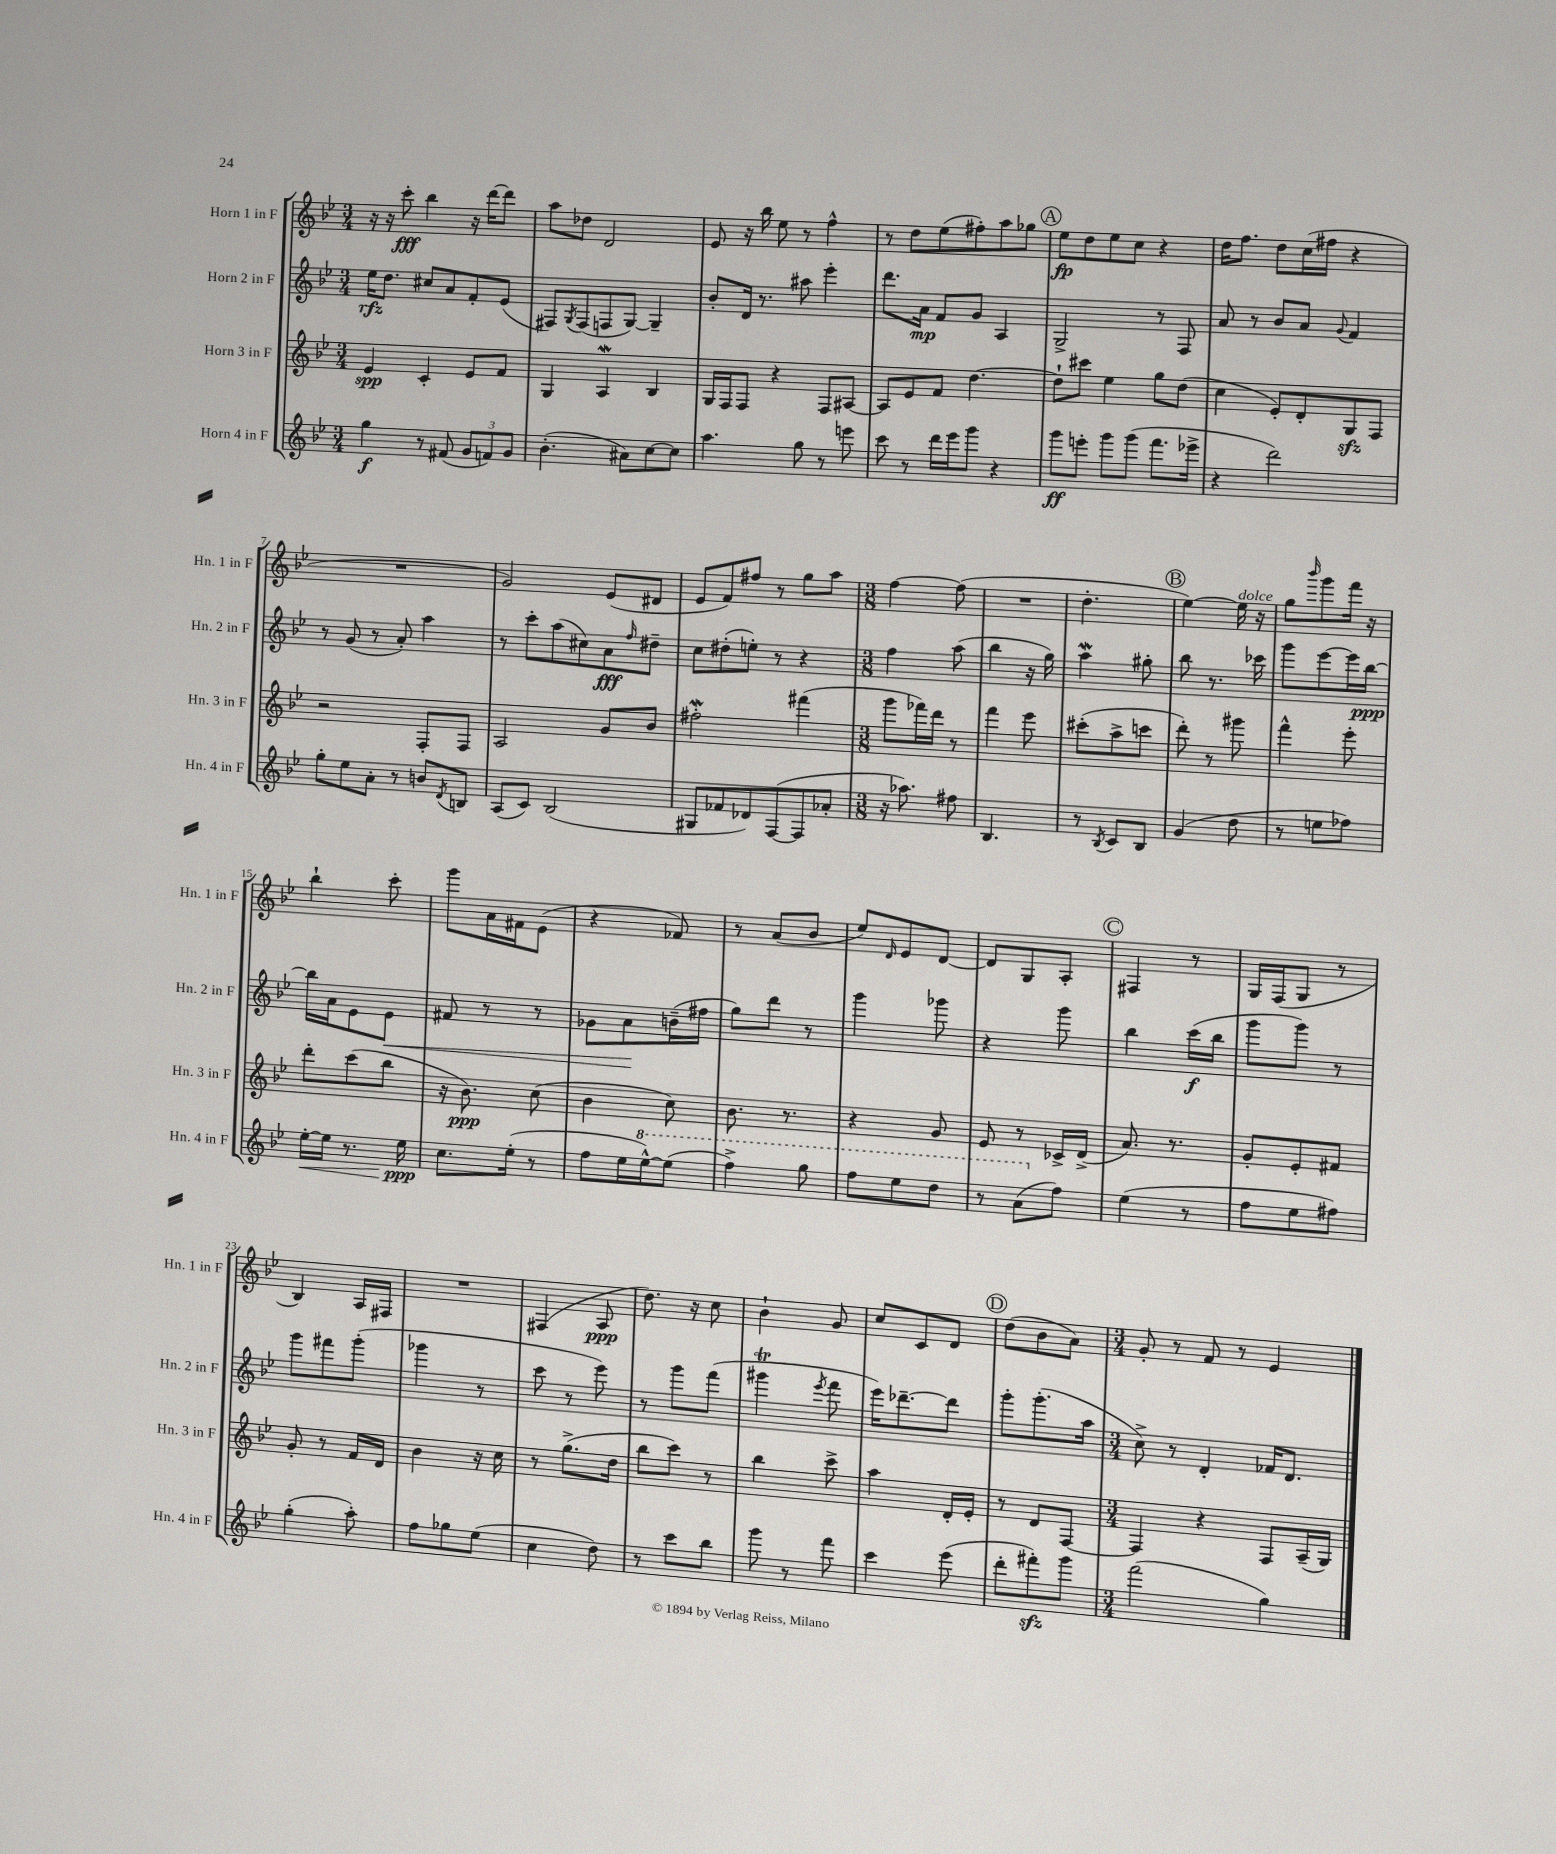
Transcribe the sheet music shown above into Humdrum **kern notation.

**kern	**kern	**kern	**kern
*staff4	*staff3	*staff2	*staff1
*clefG2	*clefG2	*clefG2	*clefG2
*k[b-e-]	*k[b-e-]	*k[b-e-]	*k[b-e-]
*M3/4	*M3/4	*M3/4	*M3/4
4gg\	4e-/	16ee-\LK	16r
.	.	8.dd\J	16r
.	.	.	8ccc'\
8r	4c'/	8cc#/L	4bb-\
(8f#/	.	8a/	.
12g/L	8e-/L	8f'/	16r
.	.	.	[16ddd\LK
12f/)	.	.	.
.	8f/J	(8e-/J	8ddd\]J
12g/J	.	.	.
=	=	=	=
(4.b-'\	4G/	8F#/L)	8aa\L
.	.	8qG/	.
.	.	(8F#/	8dd-\J
.	4A/	8F/	2d/
8a#\L)	.	[8G/J)	.
[8cc\	4B-/	4G~/]	.
8cc\]J	.	.	.
=	=	=	=
4.aa\	16G/LL	8b-'/L	8e-/
.	16F/J	.	.
.	8F/J	16d/Jk	16r
.	.	8.r	16bb-\
.	4r	.	8ee-\
8gg\	.	8aa#\	8r
8r	8F/L	4eee-'\	4ff^^\
8eee\	[8A#/J	.	.
=	=	=	=
8ccc\	8A#/]L	8.ddd\L	8r
8r	8e-/	.	8dd\L
.	.	16a\Jk	.
16ddd\LL	8f/J	8f/L	(8ee-\
16eee-\J	.	.	.
8ggg\J	[4.dd\	8g/J	8ff#'\)
4r	.	4A/	8aa\
.	.	.	8gg-\J
=	=	=	=
8ggg\L	8dd`\]L	2G^/	8ee-\L
8eee'\J	8ccc#\J	.	8dd\
8ggg\L	4ee-\	.	8ee-\
(8ggg\J	.	.	8cc\J
8.fff\L	8gg\L	8r	4r
.	(8dd\J	8F/	.
16eee-^\Jk	.	.	.
=	=	=	=
4r	4cc\	8a/	16dd\LK
.	.	.	8.ff\J
.	.	8r	.
2ddd\)	8e-'/L)	8b-/L	8dd\L
.	8d'/	8a/J	(16cc\L
.	.	.	16ff#\JJ
.	.	8qqg/	.
.	8G/	4f/	4r
.	8F/J	.	.
=	=	=	=
8gg'\L	2r	8r	2.r
8ee-\	.	(8g/	.
8a'\J	.	8r	.
8r	.	8a'/)	.
8b/L	8F'/L	4aa\	.
8qd/	.	.	.
8B/J	8F/J	.	.
=	=	=	=
(8A/L	2A/	8r	2g/)
8c/J)	.	8ccc'\L	.
(2B-/	.	(8aa\	.
.	.	8cc#\)	.
.	8g/L	8a\	(8e-/L
.	.	16qqff/	.
.	8b-/J	8dd#~\J	8d#/J
=	=	=	=
8G#/L	2ff#'\	8cc\L	8e-/L
8f-/	.	(8dd#'\	8f/)
8d-/)	.	8ee'\J)	8ff#/J
([8F/	.	8r	8r
8F/]	(4fff#\	4r	8gg\L
8a-'/J	.	.	8aa\J
=	=	=	=
*M3/8	*M3/8	*M3/8	*M3/8
16r	8ggg\L	4ff\	[4ff\
8.aa-\)	.	.	.
.	16fff-\L)	.	.
.	16ddd\JJ	.	.
8ff#\	8r	(8aa\	(8ff\]
=	=	=	=
4.B-/	4fff\	4bb-\	4.r
.	8eee-\	16r	.
.	.	16gg\)	.
=	=	=	=
8r	(8ccc#'\L	4aa\	4.dd'\
8qB-/	.	.	.
8c/L	8aa^\	.	.
8B-/J	8ccc\J	8gg#'\	.
=	=	=	=
(4g/	8ddd'\)	8bb-\	[4ee-\)
.	8r	8.r	.
8dd\	8ggg#\	.	16ee-\]
.	.	16ccc-\	16r
=	=	=	=
8r	4fff^^\	8ggg\L	8gg\L
.	.	.	16qqbbb-/
8ee\L	.	[8eee-\	8ggg\
8ff-\J)	8eee-'\	16eee-\]L	16fff\Jk
.	.	[16bb-\JJ	16r
=	=	=	=
[16ee-'\LL	8ddd'\L	16bb-\]LL	4bb-`\
16ee-\]JJ	.	16a\J	.
8.r	(8ccc\	8e-\	.
.	8bb-\J	8e-\J	8ccc'\
16ee-\	.	.	.
=	=	=	=
8.cc\L	16r	8f#/	8ggg\L
.	8.b-\)	.	.
.	.	8r	16a\L
(16ee-'\Jk	.	.	16f#\J
8r	(8cc\	8r	(8e-\J
=	=	=	=
8ff\L	4b-\	8g-\L	4r
16ee-\L	.	8a\	.
[16eee-^^\J)	.	.	.
(8eee-\]J	8cc\)	(16b~\L	8f-/)
.	.	16ff#\JJ	.
=	=	=	=
4fff^\)	8.b-\	8gg\L)	8r
.	.	8ddd\J	(8a/L
.	8.r	.	.
8ggg\	.	8r	8b-/J
=	=	=	=
8fff\L	4r	4ggg\	8ee-/L)
.	.	.	16qqd/
8eee-\	.	.	8e-/
8ddd\J	8g/	8ggg-\	[8d/J
=	=	=	=
8r	8e-/	4r	8d/]L
(8aa\L	8r	.	8G/
8ff\J)	16c-^/LL	8ggg\	8A'/J
.	(16d^/JJ	.	.
=	=	=	=
(4ee-\	8.a/)	4bb-\	4F#/
.	8.r	.	.
8r	.	(16ccc\LL	8r
.	.	16bb-\JJ	.
=	=	=	=
8ff\L	8g'/L	8ggg\L	16G/LL
.	.	.	(16F/J
8ee-\	8e-'/	8ggg\J)	8G/J
8ff#\J)	8f#/J	8r	8r
=	=	=	=
(4gg'\	8g'/	8ggg\L	4B-/)
.	8r	8fff#\	.
8aa'\)	16f/LL	(8ggg'\J	16A/LL
.	16d/JJ	.	16F#/JJ
=	=	=	=
8ff\L	4b-\	4ggg-\	4.r
8gg-\	.	.	.
(8ee-\J	16r	8r	.
.	16cc\	.	.
=	=	=	=
4cc\	8r	8ccc\	(4F#/
.	(8.gg^\L	8r	.
8dd\)	.	8eee-\)	8A/
.	16dd\Jk	.	.
=	=	=	=
8r	8bb-\L	8r	8.dd\)
8ccc\L	8ccc\J)	8ggg\L	.
.	.	.	16r
8bb-\J	8r	(8fff\J	8cc\
=	=	=	=
8ggg\	4bb-\	4ggg#\	4b-`\
8r	.	.	.
.	.	8qeee-/	.
8fff\	8ccc^\	8fff\	8g/
=	=	=	=
4ccc\	4aa\	16eee-\LK)	8cc/L
.	.	[8.ddd-~\	.
.	.	.	8c/
(8eee-\	16d'/LL	8ddd-\]J	8d/J
.	16e-'/JJ	.	.
=	=	=	=
8ddd'\L	8r	8ggg'\L	(8dd\L
8fff#'\)	8d/L	(8.ggg'\	8b-\
8ggg\J	[8F/J	.	8a\J)
.	.	16aa\Jk	.
=	=	=	=
*M3/4	*M3/4	*M3/4	*M3/4
(2fff\	4F/]	8cc^\)	8g'/
.	.	8r	8r
.	4r	4d'/	8f/
.	.	.	8r
4gg\)	8F/L	16f-/LK	4e-/
.	.	8.d/J	.
.	(16A~/L	.	.
.	16G/JJ)	.	.
==	==	==	==
*-	*-	*-	*-
